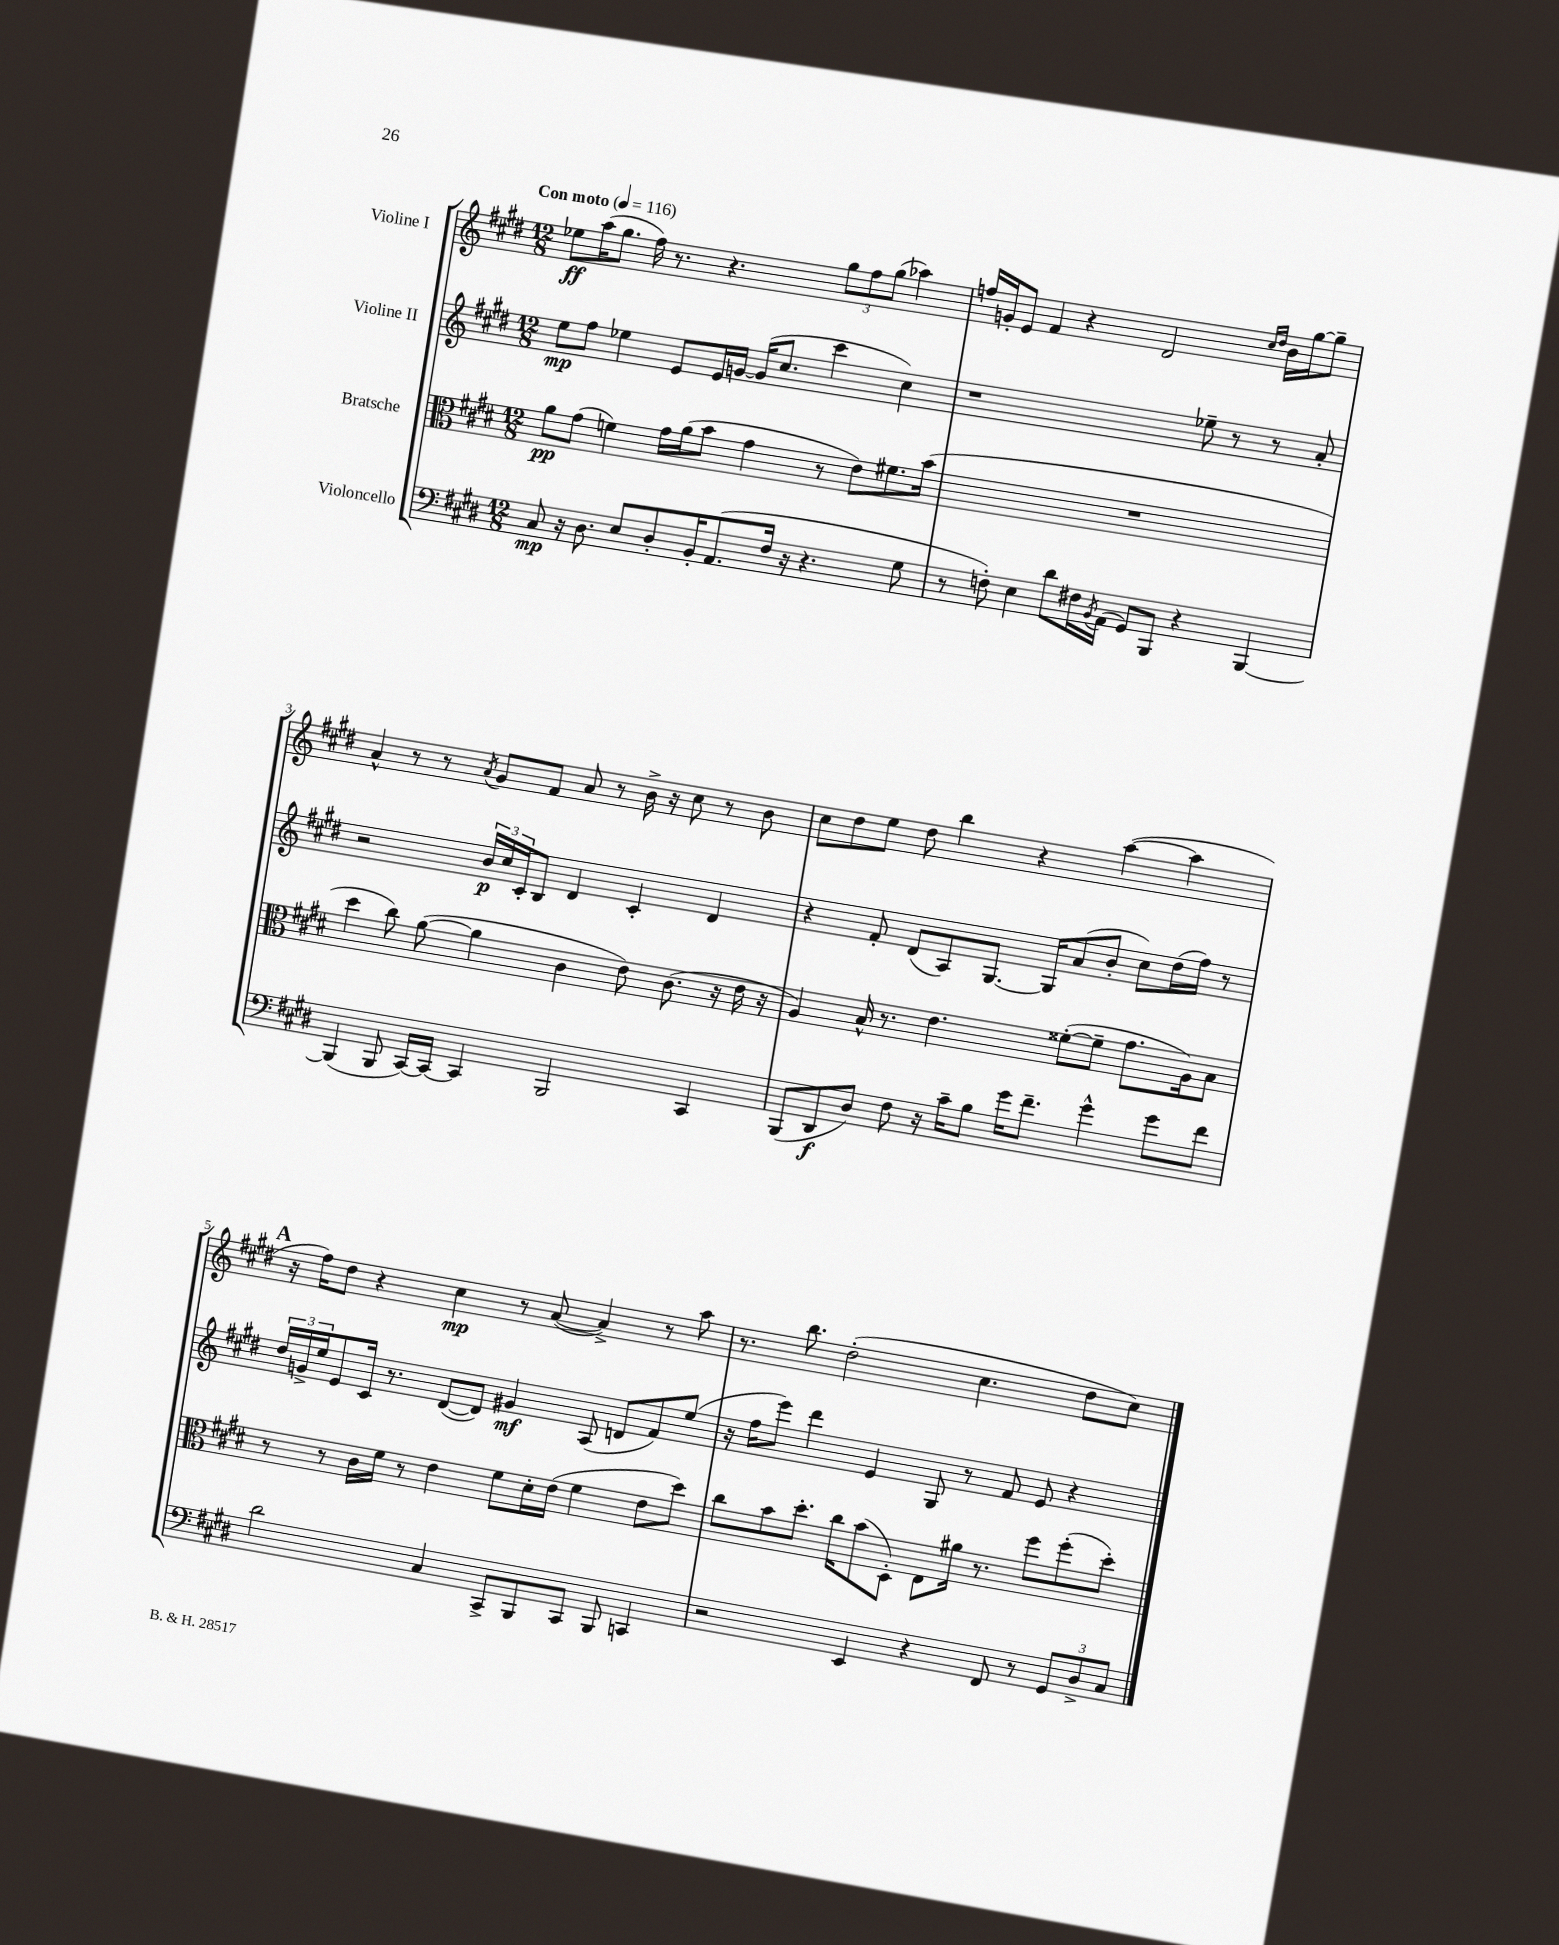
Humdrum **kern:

**kern	**kern	**kern	**kern
*staff4	*staff3	*staff2	*staff1
*clefF4	*clefC3	*clefG2	*clefG2
*k[f#c#g#d#]	*k[f#c#g#d#]	*k[f#c#g#d#]	*k[f#c#g#d#]
*M12/8	*M12/8	*M12/8	*M12/8
*MM116	*MM116	*MM116	*MM116
8C#	8a	8ee	8ee-
16r	(8g#	8ff#	(16aa
8.D#	.	.	8.gg#
.	4f)	4ee-	.
8E	.	.	16ff#)
.	.	.	8.r
8D#'	16g#	8e	.
.	(16a	.	.
16BB'	8b	16e	4.r
(8.AA	.	[16g	.
.	4g#	(16g]	.
.	.	8.cc#	.
16F#	.	.	.
16r	.	.	.
4.r	8r	4ccc#	12gg#
.	.	.	12ff#
.	8e)	.	.
.	.	.	(12gg#
.	8.f#	4cc#)	4aa-)
8G#	.	.	.
.	(16b	.	.
=	=	=	=
8r	1.r	1r	16ff
.	.	.	16g'
8F')	.	.	8e
4E	.	.	4f#
8d#	.	.	4r
16F#	.	.	.
8qBB	.	.	.
(16AA	.	.	.
8GG#)	.	.	2d#
8BBB	.	.	.
4r	.	8ee-~	.
.	.	8r	.
.	.	.	16qqcc#
.	.	.	16qqdd#
[4BBB	.	8r	16b
.	.	.	[16gg#
.	.	8a'	8gg#~]
=	=	=	=
(4BBB]	4dd#	2r	4a^^
8BBB	8cc#)	.	8r
[16CC#)	([8a	.	8r
16CC#_	.	.	.
.	.	.	8qa
4CC#]	4a]	24b	8g#
.	.	24cc#	.
.	.	24c#'	.
.	.	8B	8f#
2BBB	4c#	4d#	8a
.	.	.	8r
.	8e)	4c#'	16b^
.	.	.	16r
.	(8.c#	.	8cc#
4CC#	.	4d#	8r
.	16r	.	.
.	16e	.	8b
.	16r	.	.
=	=	=	=
(8BBB	4A)	4r	8cc#
8DD#	.	.	8dd#
8D#)	16B^^	8f#'	8ee
.	8.r	.	.
8F#	.	(8d#	8dd#
16r	4.e	8A)	4bb
16c#~	.	.	.
8B	.	[8.G#	.
16g#	.	.	4r
8.f#~	.	16G#]	.
.	([8f##'	(8a	.
4g#^^	8f##~]	8b'	([4aa
.	8.g#	8cc#)	.
8g#	.	(16dd#	4aa]
.	16A)	16ff#)	.
8f#	8B	8r	.
=	=	=	=
2d#	8r	24dd#	16r
.	.	24g^	.
.	.	.	16ff#)
.	.	24ee	.
.	8r	8e	8dd#
.	16c#	16c#	4r
.	16f#	8.r	.
.	8r	.	.
4C#	4e	([8d#	4cc#
.	.	8d#])	.
8CC#^	8f#	4g#	8r
8BBB	16d#'	.	([8a
.	(16e	.	.
8CC#	4f#	(8A	4a^])
8BBB	.	8d	.
4CC	8e	8f#)	8r
.	8dd#)	(8ee	8aa
=	=	=	=
2r	8cc#	16r	8.r
.	.	16ff#	.
.	8b	8eee)	.
.	.	.	8.bb
.	8.dd#'	4ddd#	.
.	.	.	(2dd#'
.	16cc#	.	.
4EE	(8b	4e	.
.	8D#')	.	.
4r	8E	8G#	.
.	16a#	8r	4.cc#
.	8.r	.	.
8FF#	.	8f#	.
8r	8ff#	8e	.
12GG#	(8ff#'	4r	8dd#
12D#^	.	.	.
.	8dd#')	.	8cc#)
12C#	.	.	.
==	==	==	==
*-	*-	*-	*-
